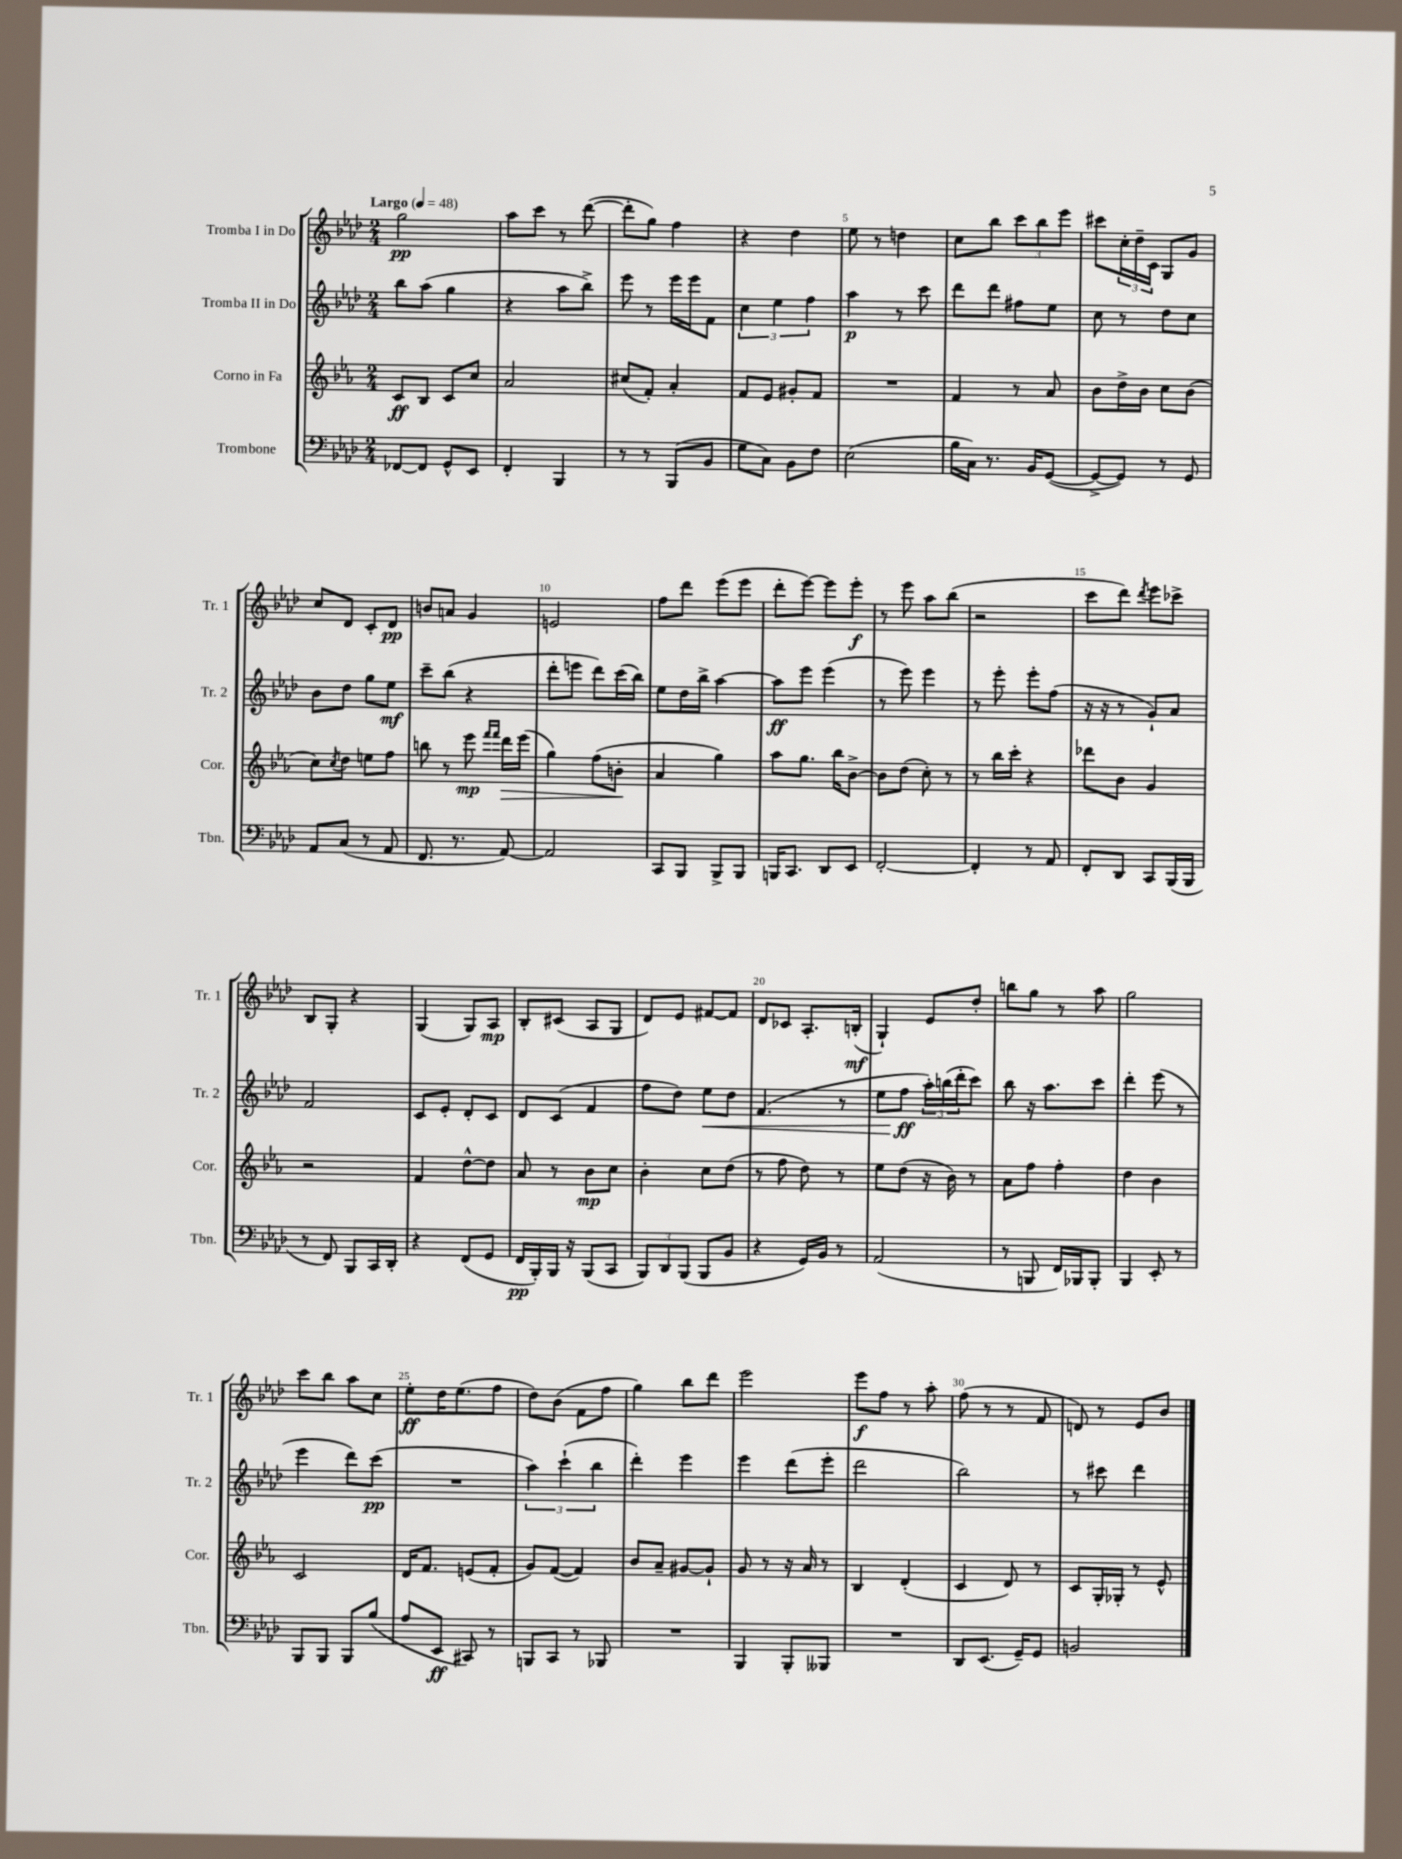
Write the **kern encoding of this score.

**kern	**dynam	**kern	**dynam	**kern	**dynam	**kern	**dynam
*part4	*part4	*part3	*part3	*part2	*part2	*part1	*part1
*staff4	*staff4	*staff3	*staff3	*staff2	*staff2	*staff1	*staff1
*I"Trombone	*	*I"Corno in Fa	*	*I"Tromba II in Do	*	*I"Tromba I in Do	*
*I'Tbn.	*	*I'Cor.	*	*I'Tr. 2	*	*I'Tr. 1	*
*clefF4	*	*clefG2	*	*clefG2	*	*clefG2	*
*k[b-e-a-d-]	*	*k[b-e-a-]	*	*k[b-e-a-d-]	*	*k[b-e-a-d-]	*
*M2/4	*	*M2/4	*	*M2/4	*	*M2/4	*
*MM48	*	*MM48	*	*MM48	*	*MM48	*
=1	=1	=1	=1	=1	=1	=1	=1
!	!	!	!	!	!	!LO:TX:a:B:t=Largo	!
[8FF-X/L	.	8c/L	ff	8bb-\L	.	2gg\	pp
8FF-/J]	.	8B-/J	.	(8aa-\J	.	.	.
8GG^^/L	.	8c/L	.	4gg\	.	.	.
8EE-/J	.	8cc/J	.	.	.	.	.
=2	=2	=2	=2	=2	=2	=2	=2
4FF'/	.	2a-/	.	4r	.	8aa-\L	.
.	.	.	.	.	.	8ccc\J	.
4BBB-/	.	.	.	8aa-\L	.	8r	.
.	.	.	.	8bb-^\J)	.	([8ddd-\	.
=3	=3	=3	=3	=3	=3	=3	=3
8r	.	(8cc#X/L	.	8eee-\	.	8ddd-'\L]	.
8r	.	8f'/J)	.	8r	.	8gg\J)	.
(8BBB-/L	.	4a-'/	.	16eee-\LL	.	4ff\	.
.	.	.	.	16eee-\J	.	.	.
8BB-/J	.	.	.	8f\J	.	.	.
=4	=4	=4	=4	=4	=4	=4	=4
8G\L	.	8f/L	.	6cc\	.	4r	.
8C\J)	.	8e-/J	.	.	.	.	.
.	.	.	.	6ee-\	.	.	.
8BB-\L	.	8g#X'/L	.	.	.	4dd-\	.
.	.	.	.	6ff\	.	.	.
8F\J	.	8f/J	.	.	.	.	.
=5	=5	=5	=5	=5	=5	=5	=5
(2E-\	.	2r	.	4aa-\	p	8ee-\	.
.	.	.	.	.	.	8r	.
.	.	.	.	8r	.	4ddn\	.
.	.	.	.	8ccc\	.	.	.
=6	=6	=6	=6	=6	=6	=6	=6
16B-\LL	.	4f/	.	8ddd-\L	.	8cc\L	.
16C\JJ)	.	.	.	.	.	.	.
8.r	.	.	.	8ddd-\J	.	8bb-\J	.
.	.	8r	.	8ff#X\L	.	12ccc\L	.
16BB-/KL	.	.	.	.	.	.	.
.	.	.	.	.	.	12bb-\	.
([8GG/J	.	8a-/	.	8ee-\J	.	.	.
.	.	.	.	.	.	12eee-\J	.
=7	=7	=7	=7	=7	=7	=7	=7
8GG^/L_	.	8b-\L	.	8cc\	.	8ccc#X\L	.
8GG/J])	.	16dd^\L	.	8r	.	24cc'\L	.
.	.	.	.	.	.	24dd-~\	.
.	.	16b-\JJ	.	.	.	.	.
.	.	.	.	.	.	24c\JJ	.
8r	.	8cc\L	.	8dd-\L	.	8G/L	.
8GG/	.	(8b-\J	.	8cc\J	.	8g/J	.
!!LO:LB:g=z
=8	=8	=8	=8	=8	=8	=8	=8
8AA-/L	.	8cc\L)	.	8b-\L	.	8cc/L	.
.	.	8qcc/	.	.	.	.	.
(8C/J	.	8dd\J	.	8dd-\J	.	8d-/J	.
8r	.	8een\L	.	8gg\L	.	8c'/L	.
8AA-/	.	8ff\J	.	8ee-\J	mf	8d-/J	pp
=9	=9	=9	=9	=9	=9	=9	=9
8.FF/	.	8bbn\	.	8ccc~\L	.	8bn/L	.
.	.	8r	.	(8bb-\J	.	8an/J	.
8.r	.	.	.	.	.	.	.
.	.	8eee-\	mp	4r	.	4g/	.
.	.	16qqfff/LL	.	.	.	.	.
.	.	16qqfff/JJ	.	.	.	.	.
!	!	!	!LO:HP:b	!	!	!	!
[8AA-/)	.	16ddd\LL	>	.	.	.	.
.	.	(16eee-\JJ	.	.	.	.	.
=10	=10	=10	=10	=10	=10	=10	=10
2AA-/]	.	4gg\)	.	8ddd-'\L	.	2en/	.
.	.	.	.	8eeen\J	.	.	.
.	.	(8ff\L	.	8ddd-\L)	.	.	.
.	.	8bn'\J	.	(16ccc\L	.	.	.
.	.	.	.	16bb-\JJ)	.	.	.
.	.	.	]	.	.	.	.
=11	=11	=11	=11	=11	=11	=11	=11
8CC/L	.	4a-/	.	8ee-\L	.	8ff\L	.
8BBB-/J	.	.	.	16dd-\L	.	8ddd-\J	.
.	.	.	.	16bb-^\JJ	.	.	.
8BBB-^/L	.	4gg\)	.	[4aa-\	.	(8eee-\L	.
8BBB-/J	.	.	.	.	.	8eee-\J	.
=12	=12	=12	=12	=12	=12	=12	=12
16BBBn/KL	.	8aa-\L	.	8aa-\L]	ff	8ddd-'\L	.
8.CC/J	.	.	.	.	.	.	.
.	.	8.gg\J	.	8eee-\J	.	[8eee-\J)	.
8DD-/L	.	.	.	(4eee-\	.	8eee-\L]	.
.	.	16bb-\KL	.	.	.	.	.
8EE-/J	.	[8b-^\J	.	.	.	8eee-'\J	f
=13	=13	=13	=13	=13	=13	=13	=13
[2FF'/	.	8b-\L]	.	8r	.	8r	.
.	.	(8dd\J	.	8eee-\)	.	8eee-\	.
.	.	8cc'\)	.	4eee-\	.	8aa-\L	.
.	.	8r	.	.	.	(8bb-\J	.
=14	=14	=14	=14	=14	=14	=14	=14
4FF'/]	.	8r	.	8r	.	2r	.
.	.	16bb-\LL	.	8eee-'\	.	.	.
.	.	16ccc'\JJ	.	.	.	.	.
8r	.	4r	.	8eee-'\L	.	.	.
8AA-/	.	.	.	(8ff\J	.	.	.
=15	=15	=15	=15	=15	=15	=15	=15
8FF'/L	.	8ddd-X\L	.	16r	.	8ccc\L	.
.	.	.	.	16r	.	.	.
8DD-/J	.	8b-\J	.	8r	.	8ddd-\J)	.
.	.	.	.	.	.	8qddd-/	.
8CC/L	.	4g/	.	8g`/L)	.	8eee-\L	.
(16BBB-/L	.	.	.	8a-/J	.	8ccc-X^\J	.
16BBB-/JJ	.	.	.	.	.	.	.
!!LO:LB:g=z
=16	=16	=16	=16	=16	=16	=16	=16
8r	.	2r	.	2f/	.	8B-/L	.
8FF/)	.	.	.	.	.	8G'/J	.
8BBB-/L	.	.	.	.	.	4r	.
16CC/L	.	.	.	.	.	.	.
16DD-'/JJ	.	.	.	.	.	.	.
=17	=17	=17	=17	=17	=17	=17	=17
4r	.	4f/	.	8c/L	.	(4G/	.
.	.	.	.	8e-'/J	.	.	.
(8FF/L	.	[8dd^^\L	.	8d-'/L	.	8G/L)	.
8GG/J	.	8dd\J]	.	8c/J	.	8A-/J	mp
=18	=18	=18	=18	=18	=18	=18	=18
16FF/LL	pp	8a-/	.	8d-/L	.	8B-'/L	.
16BBB-'/)	.	.	.	.	.	.	.
16BBB-/JJ	.	8r	.	(8c/J	.	(8c#X/J	.
16r	.	.	.	.	.	.	.
(8BBB-/L	.	8b-\L	mp	4f/	.	8A-/L	.
8CC/J	.	8cc\J	.	.	.	8G/J	.
=19	=19	=19	=19	=19	=19	=19	=19
12BBB-/L)	.	4b-'\	.	8ff\L	.	8d-/L)	.
12DD-/	.	.	.	.	.	.	.
.	.	.	.	8dd-\J)	.	8e-/J	.
(12BBB-/J	.	.	.	.	.	.	.
!	!	!	!	!	!LO:HP:b	!	!
8BBB-/L	.	8cc\L	.	8ee-\L	<	[8f#X/L	.
8BB-/J	.	(8dd\J	.	8dd-\J	.	8f#/J]	.
=20	=20	=20	=20	=20	=20	=20	=20
4r	.	8r	.	(4.f/	.	8d-/L	.
.	.	8ff\	.	.	.	8c-X/J	.
16GG/LL)	.	8dd\)	.	.	.	8.A-'/L	.
16BB-/JJ	.	.	.	.	.	.	.
8r	.	8r	.	8r	.	.	.
.	.	.	.	.	.	(16Bn'/Jk	mf
=21	=21	=21	=21	=21	=21	=21	=21
(2AA-/	.	8ee-\L	.	8ee-\L	.	4G`/)	.
.	.	(8dd\J	.	8ff\J	ff	.	.
.	.	16r	.	24aa-'\LL)	[	8e-/L	.
.	.	.	.	(24bbn\	.	.	.
.	.	16b-\)	.	.	.	.	.
.	.	.	.	24ddd-'\J	.	.	.
.	.	8r	.	8ccc\J)	.	8dd-'/J	.
=22	=22	=22	=22	=22	=22	=22	=22
8r	.	8a-\L	.	8bb-\	.	8bbn\L	.
8BBBn/	.	8ff\J	.	16r	.	8gg\J	.
.	.	.	.	8.aa-\L	.	.	.
16FF/LL)	.	4ff'\	.	.	.	8r	.
16BBB-X/J	.	.	.	.	.	.	.
8BBB-'/J	.	.	.	8ccc\J	.	8aa-\	.
=23	=23	=23	=23	=23	=23	=23	=23
4BBB-/	.	4dd\	.	4ddd-'\	.	2gg\	.
8EE-'/	.	4b-\	.	(8eee-\	.	.	.
8r	.	.	.	8r	.	.	.
!!LO:LB:g=z
=24	=24	=24	=24	=24	=24	=24	=24
8BBB-/L	.	2c/	.	4eee-\	.	8ccc\L	.
8BBB-/J	.	.	.	.	.	8bb-\J	.
8BBB-/L	.	.	.	8ddd-\L)	.	8aa-\L	.
(8B-/J	.	.	.	(8ccc\J	pp	8cc\J	.
=25	=25	=25	=25	=25	=25	=25	=25
8A-/L	.	16d/KL	.	2r	.	8ee-'\L	ff
.	.	8.f/J	.	.	.	.	.
8EE-/J	ff	.	.	.	.	16dd-\K	.
.	.	.	.	.	.	(8.ee-\	.
8CC#X/)	.	(8en/L	.	.	.	.	.
8r	.	8f'/J	.	.	.	8ff\J	.
=26	=26	=26	=26	=26	=26	=26	=26
8BBBn/L	.	8g/L)	.	6aa-\)	.	8dd-\L)	.
8CC/J	.	([8f/J	.	.	.	(8b-\J	.
.	.	.	.	(6ccc`\	.	.	.
8r	.	4f/])	.	.	.	8f\L	.
.	.	.	.	6bb-\	.	.	.
8BBB-X/	.	.	.	.	.	8ff\J	.
=27	=27	=27	=27	=27	=27	=27	=27
2r	.	8b-/L	.	4ddd-'\)	.	4gg\)	.
.	.	8a-~/J	.	.	.	.	.
.	.	[8g#X/L	.	4eee-\	.	8bb-\L	.
.	.	8g#`/J]	.	.	.	8ddd-\J	.
=28	=28	=28	=28	=28	=28	=28	=28
4BBB-/	.	8g/	.	4eee-\	.	2eee-\	.
.	.	8r	.	.	.	.	.
8BBB-'/L	.	16r	.	(8ddd-\L	.	.	.
.	.	16a-/	.	.	.	.	.
8BBB--X/J	.	8r	.	8eee-'\J	.	.	.
=29	=29	=29	=29	=29	=29	=29	=29
2r	.	4B-/	.	2ddd-\	.	8eee-\L	f
.	.	.	.	.	.	8ff\J	.
.	.	(4d'/	.	.	.	8r	.
.	.	.	.	.	.	8aa-'\	.
=30	=30	=30	=30	=30	=30	=30	=30
8DD-/L	.	4c/	.	2bb-\)	.	(8ff\	.
(8.EE-/J	.	.	.	.	.	8r	.
.	.	8d/)	.	.	.	8r	.
16GG~/KL)	.	.	.	.	.	.	.
8GG/J	.	8r	.	.	.	8f/	.
=31	=31	=31	=31	=31	=31	=31	=31
2BBn/	.	8c/L	.	8r	.	8dn/)	.
.	.	16G'/L	.	8ccc#X\	.	8r	.
.	.	16G-X'/JJ	.	.	.	.	.
.	.	8r	.	4ddd-\	.	8e-/L	.
.	.	8e-^^/	.	.	.	8b-/J	.
==	==	==	==	==	==	==	==
*-	*-	*-	*-	*-	*-	*-	*-
